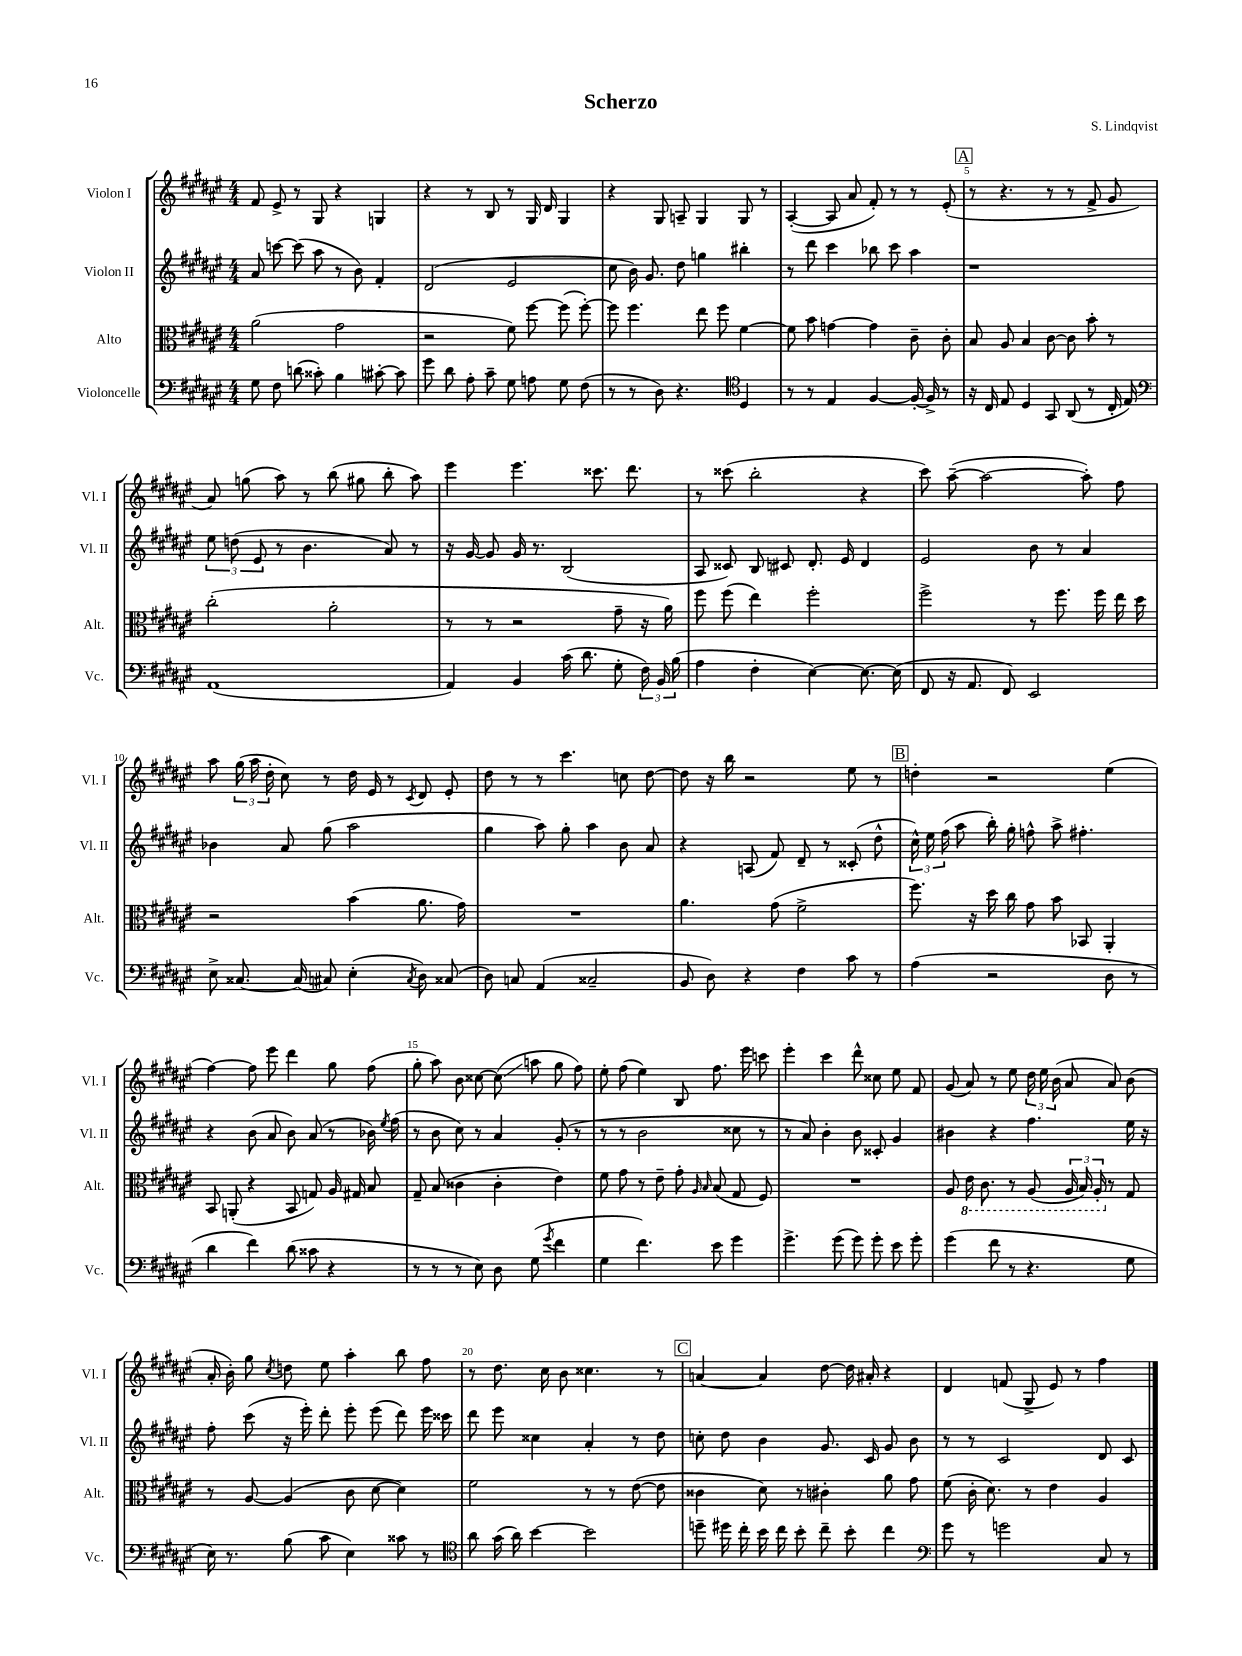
\header { title = "Scherzo" composer = "S. Lindqvist" }
<<
\new StaffGroup <<
\new Staff = "s0" \with { instrumentName = "Violon I" shortInstrumentName = "Vl. I" } {
    \clef treble \key fis \major \numericTimeSignature \time 4/4
    \autoBeamOff fis'8 eis'8-> r8 gis8 r4 g4 |
    r4 r8 b8 r8 gis16 dis'16 gis4 |
    r4 gis8 a8-- gis4 gis8 r8 |
    ais4~-.( ais8 ais'8 fis'8-.) r8 r8 eis'8-.( |
    \mark \markup { \box "A" } r8 r4. r8 r8 fis'8-> gis'8 |
    ais'8) g''8( ais''8) r8 b''8( gis''8 b''8-. ais''8) |
    eis'''4 eis'''4. cisis'''8. dis'''8. |
    r8 cisis'''8( b''2-. r4 |
    cis'''8) ais''8~--( ais''2~ ais''8-.) fis''8 |
    ais''8 \tuplet 3/2 { gis''16( ais''16 dis''16-. } cis''8) r8 dis''16 eis'16 r8 \acciaccatura { cis'8 } dis'8 eis'8-. |
    dis''8 r8 r8 cis'''4. c''8 dis''8~ |
    dis''8 r16 b''16 r2 eis''8 r8 |
    \mark \markup { \box "B" } d''4-. r2 eis''4( |
    fis''4~) fis''8 eis'''8 dis'''4 gis''8 fis''8( |
    gis''8-. ais''8) b'8 cisis''8~ cisis''8\glissando( a''8 gis''8 fis''8) |
    eis''8-. fis''8( eis''4) b8 fis''8. eis'''16 c'''8 |
    eis'''4-. cis'''4 dis'''8-^ cisis''8 eis''8 fis'8 |
    gis'8( ais'8) r8 eis''8 \tuplet 3/2 { dis''16 eis''16 b'16( } ais'8 ais'8) b'8( |
    ais'16-. b'16-.) gis''8 \acciaccatura { cis''8 } d''8 eis''8 ais''4-. b''8 fis''8 |
    r8 dis''8. cis''16 b'8 cisis''4. r8 |
    \mark \markup { \box "C" } a'4~ a'4 dis''8~ dis''16 ais'16-. r4 |
    dis'4 f'8( gis8-> eis'8) r8 fis''4 \bar "|." |
}
\new Staff = "s1" \with { instrumentName = "Violon II" shortInstrumentName = "Vl. II" } {
    \clef treble \key fis \major \numericTimeSignature \time 4/4
    \autoBeamOff ais'8 c'''8~ c'''8( ais''8 r8 b'8) fis'4-. |
    dis'2( eis'2 |
    cis''8 b'16) gis'8. dis''8 g''4 bis''4-. |
    r8 dis'''8 cis'''4 bes''8 cis'''8 ais''4 |
    \mark \markup { \box "A" } r1 |
    \tuplet 3/2 { eis''8 d''8( eis'8 } r8 b'4. ais'8) r8 |
    r16 gis'16~ gis'8 gis'16 r8. b2( |
    ais8 cisis'8) b8 cis'8 dis'8.-. eis'16 dis'4 |
    eis'2 b'8 r8 ais'4 |
    bes'4 ais'8 gis''8( ais''2 |
    gis''4 ais''8) gis''8-. ais''4 b'8 ais'8 |
    r4 a8( fis'8) dis'8-- r8 cisis'8-.( dis''8-^ |
    \mark \markup { \box "B" } \tuplet 3/2 { cis''16-^) eis''16 fis''16( } ais''8 b''16-.) gis''16-. f''8-^ ais''8-> fis''4.-. |
    r4 b'8( ais'8 b'8) ais'8( r8 bes'16) \acciaccatura { eis''8 } fis''16( |
    r8 b'8 cis''8) r8 ais'4 gis'8-.( r8 |
    r8 r8 b'2 cisis''8 r8 |
    r8 ais'8) b'4-. b'8 cisis'8-. gis'4 |
    bis'4 r4 fis''4. eis''16 r16 |
    fis''8-. cis'''8( r16 eis'''16-.) dis'''8-. eis'''8-. eis'''8( dis'''8) eis'''16 cisis'''16 |
    dis'''8 eis'''8 cisis''4 ais'4-. r8 dis''8 |
    \mark \markup { \box "C" } c''8-. dis''8 b'4 gis'8. cis'16 gis'8 b'8 |
    r8 r8 cis'2 dis'8 cis'8 \bar "|." |
}
\new Staff = "s2" \with { instrumentName = "Alto" shortInstrumentName = "Alt." } {
    \clef alto \key fis \major \numericTimeSignature \time 4/4
    \autoBeamOff ais'2( gis'2 |
    r2 fis'8) fis''8~ fis''8( fis''8~-.) |
    fis''8 fis''4. eis''8 fis''8 fis'4~ |
    fis'8 b'8 g'4~ g'4 cis'8-- cis'8-. |
    \mark \markup { \box "A" } b8 ais8 b4 cis'8~ cis'8 b'8-. r8 |
    cis''2-.( ais'2-. |
    r8 r8 r2 gis'8-- r16 ais'16) |
    fis''8 fis''8( eis''4) fis''2-. |
    fis''2-> r8 fis''8. fis''16 eis''16 dis''16 |
    r2 b'4( ais'8. gis'16) |
    R1 |
    ais'4. gis'8( fis'2-> |
    \mark \markup { \box "B" } fis''8.) r16 dis''16 cis''16 gis'8 b'8 bes,8 ais,4-. |
    b,8 a,8-.( r4 b,8 g8) ais16 gis16 b8 |
    gis8-- b8( cisis'4 cisis'4-. eis'4) |
    fis'8 gis'8 r8 eis'8-- gis'8-. \grace { ais16 b16 } b8( gis8 fis8) |
    R1 |
    ais8 \ottava #-1 eis16 cis8. r8 ais,8( \tuplet 3/2 { ais,16 b,16) ais,16-. \ottava #0 } r8 gis8 |
    r8 ais8~ ais4( cis'8 dis'8~ dis'4) |
    fis'2 r8 r8 eis'8~( eis'8 |
    \mark \markup { \box "C" } cisis'4 dis'8) r8 cis'4-. ais'8 gis'8 |
    fis'8( cis'16-. dis'8.) r8 eis'4 ais4 \bar "|." |
}
\new Staff = "s3" \with { instrumentName = "Violoncelle" shortInstrumentName = "Vc." } {
    \clef bass \key fis \major \numericTimeSignature \time 4/4
    \autoBeamOff gis8 fis8 d'8( cisis'8-.) b4 cis'8~-. cis'8 |
    gis'8 dis'8 ais8-. cis'8-- gis8 a8 gis8 fis8( |
    r8 r8 dis8) r4. \clef tenor dis4 |
    r8 r8 eis4 fis4~ fis16~-. fis16-> r8 |
    \mark \markup { \box "A" } r16 cis16 eis8 dis4 gis,8 ais,8( r8 cis16-. eis16) |
    \clef bass ais,1( |
    ais,4) b,4 cis'16( dis'8. gis8-. \tuplet 3/2 { fis16) b,16 b16( } |
    ais4 fis4-. eis4~) eis8.~ eis16( |
    fis,8 r16 ais,8. fis,8) eis,2 |
    eis8-> cisis8.~ cisis16( cis8) eis4-.( \acciaccatura { cis8 } dis8) cisis8( |
    dis8) c8 ais,4( cisis2-- |
    b,8 dis8) r4 fis4 cis'8 r8 |
    \mark \markup { \box "B" } ais4( r2 dis8 r8 |
    dis'4 fis'4) dis'8( cisis'8 r4 |
    r8 r8 r8 eis8) dis8 gis8( \acciaccatura { gis'8 } fis'4 |
    gis4 fis'4.) eis'8 gis'4 |
    gis'4.-> gis'8( gis'8) gis'8-. eis'8 gis'8-. |
    gis'4( fis'8 r8 r4. gis8 |
    eis16) r8. b8( cis'8 eis4) cisis'8 r8 |
    \clef tenor ais'8 gis'16( ais'16) b'4~ b'2 |
    \mark \markup { \box "C" } d''8-- dis''16 cis''16-. b'16 cis''16 b'8-. cis''8-- b'8-. cis''4 |
    \clef bass gis'8 r8 g'2 cis8 r8 \bar "|." |
}
>>
>>
\layout { \context { \Score \override BarNumber.break-visibility = ##(#f #t #t) barNumberVisibility = #(every-nth-bar-number-visible 5) } }
